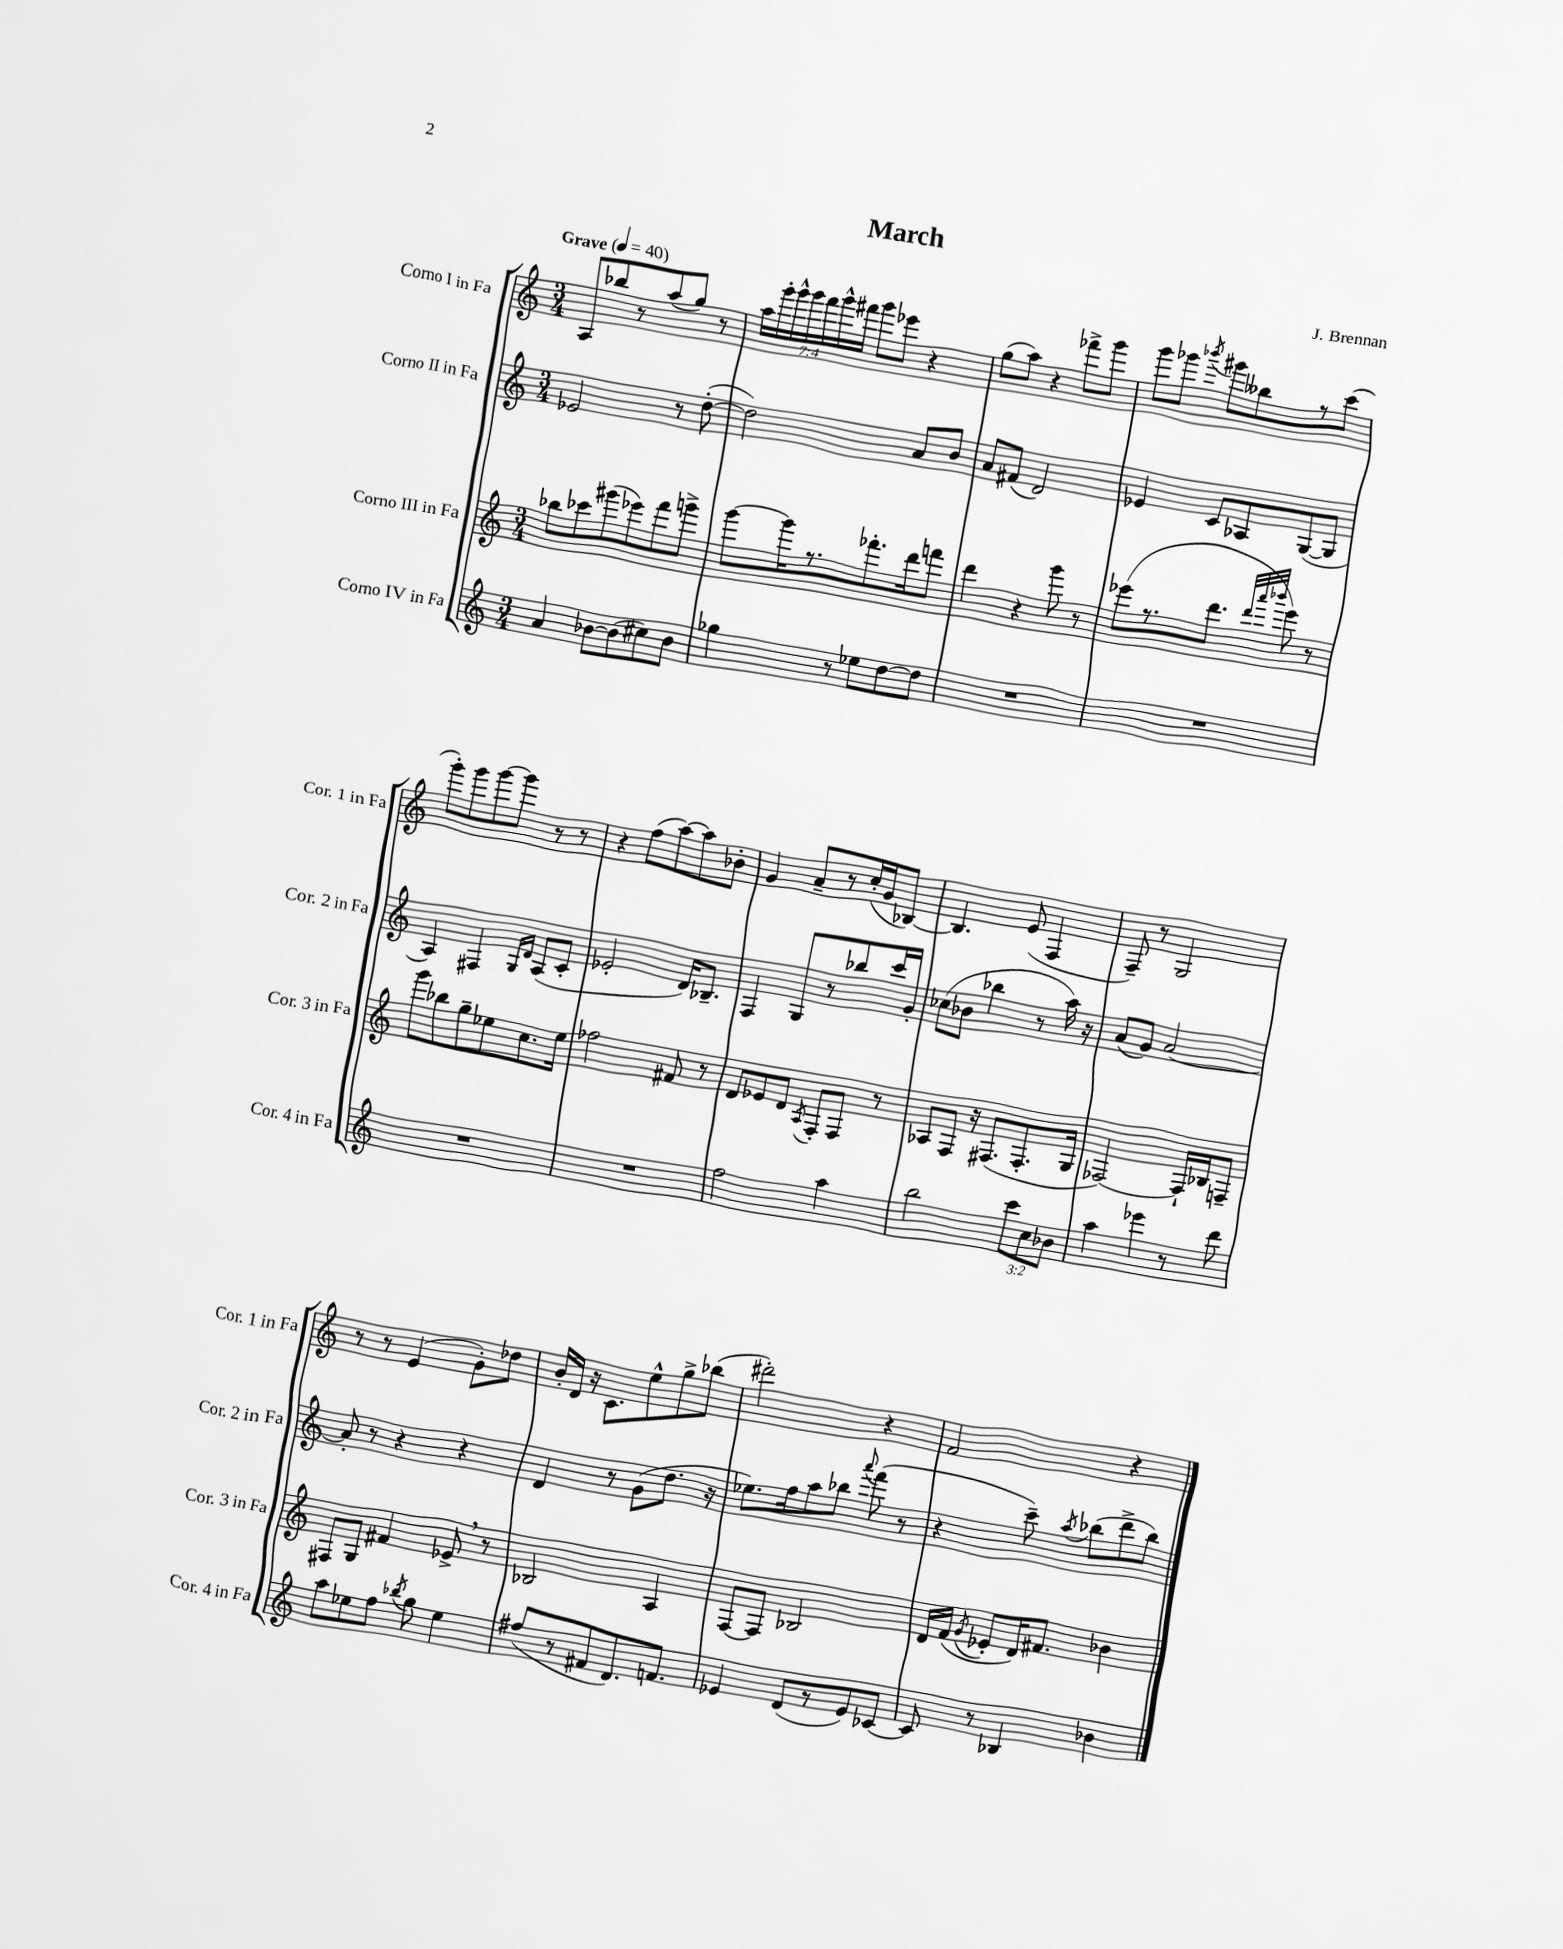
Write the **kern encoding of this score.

**kern	**kern	**kern	**kern
*part4	*part3	*part2	*part1
*staff4	*staff3	*staff2	*staff1
*I"Corno IV in Fa	*I"Corno III in Fa	*I"Corno II in Fa	*I"Corno I in Fa
*I'Cor. 4 in Fa	*I'Cor. 3 in Fa	*I'Cor. 2 in Fa	*I'Cor. 1 in Fa
*clefG2	*clefG2	*clefG2	*clefG2
*k[]	*k[]	*k[]	*k[]
*M3/4	*M3/4	*M3/4	*M3/4
*MM40	*MM40	*MM40	*MM40
=1	=1	=1	=1
!	!	!	!LO:TX:a:B:t=Grave
4a/	8bb-X\L	2e-X/	8A/L
.	8ccc-X\	.	8bb-X/
[8b-X\L	(8ggg#X\	.	8r
(8b-\]	8eee-X\)	.	(8aa/
8cc#X\)	8fff\	8r	8gg/J)
8b-\J	8gggn^\J	([8dd'\	8r
=2	=2	=2	=2
4gg-X\	[8ggg\L	2dd\])	28aa\LL
.	.	.	28ggg'\
.	.	.	28ggg^^\
.	.	.	28ggg\
.	16ggg\K]	.	.
.	.	.	28fff\
.	.	.	28ggg^^\
.	8.r	.	.
.	.	.	28fff#X\JJ
8r	.	.	8ggg\L
8ee-X\L	8.fff-X'\	.	8eee-X\J
[8dd\	.	8a/L	4r
.	16ddd\k	.	.
8dd\J]	8fffn\J	8b/J	.
=3	=3	=3	=3
2.r	4ddd\	8a/L	(8gg\L
.	.	(8f#X/J	8aa\J)
.	4r	2d/)	4r
.	8ggg\	.	8fff-X^\L
.	8r	.	8ggg\J
=4	=4	=4	=4
2.r	(8eee-X\L	4e-X/	8ggg\L
.	8.r	.	8ggg-X\J
.	.	.	8qbbb-X/
.	.	8c/L	8ggg#X\L
.	8.ddd\J	.	.
.	.	8A-X/	8bb--X\
.	32qqddd/LLL	.	.
.	32qqaaa/	.	.
.	32qqbbb-X/JJJ	.	.
.	8eee-\)	([8G/	8r
.	8r	8G/J]	(8ccc\J
!!LO:LB:g=z
=5	=5	=5	=5
2.r	8ggg\L	4A/)	8ggg'\L)
.	8bb-X\	.	8ggg\
.	8gg~\	4F#X/	[8ggg\
.	8ee-X\	.	8ggg\J]
.	.	16qqG/LL	.
.	.	16qqd/JJ	.
.	8.cc\	(8A/L	8r
.	.	8c'/J	8r
.	16ee-\Jk	.	.
=6	=6	=6	=6
2.r	2ff-X\	2e-X'/	4r
.	.	.	(8ff\L
.	.	.	[8aa\)
.	8f#X/	16d/KL)	8aa\]
.	.	8.B-X~/J	.
.	8r	.	8b-X'\J
=7	=7	=7	=7
2ff\	8d/L	4F/	4g/
.	8e-X/	.	.
.	8d/J	8G/L	8a~/L
.	8qA/	.	.
.	8F'/L	8r	8r
4aa\	8F/J	8bb-X/	(16cc'/L
.	.	.	16g/J
.	8r	16ccc/L	[8B-X/J)
.	.	16g'/JJ	.
=8	=8	=8	=8
2bb\	8A-X/L	(8cc-X\L	4.B-/]
.	8F/J	8b-X\J	.
.	16r	4bb-X\	.
.	(8.F#X/L	.	.
.	.	.	(8e/
12ccc\L	8.F#'/	8r	4F/
12cc\	.	.	.
.	.	16aa\)	.
12b-X\J	.	.	.
.	16G/Jk	16r	.
=9	=9	=9	=9
4aa\	[2F-X/)	(8a/L	8F~/)
.	.	8g/J)	8r
4eee-X\	.	[2a/	2G/
8r	16F-`/LL]	.	.
.	16B-X/J	.	.
8ddd\	8Fn~/J	.	.
!!LO:LB:g=z
=10	=10	=10	=10
8aa\L	8F#X/L	8a'/]	8r
8ee-X\	8G/J	8r	8r
8ff\J	4f#X/	4r	(4e/
8qbb-X/	.	.	.
8gg\	.	.	.
4ee-\	8e-X^,/	4r	8g'\L)
.	8r	.	8dd-X\J
=11	=11	=11	=11
(8ff#X/L	2B-X/	4d/	16b'/LL
.	.	.	16d/JJ
8r	.	.	16r
.	.	.	8.c\L
8f#X/	.	8r	.
8.d/)	.	(8g\L	8ee^^\
.	4A/	8.dd\J	8gg^\
8.fn/J	.	.	.
.	.	.	(8bb-X\J
.	.	16r	.
=12	=12	=12	=12
4e-X/	[8F/L	8.ee-X\L)	2ddd#X'\)
.	8F/J]	.	.
.	.	16ff\k	.
(8d/L	2B-X/	8aa\	.
8r	.	8bb-X\J	.
.	.	8qqaaa/	.
8e-/)	.	(8fff\	4r
[8c-X/J	.	8r	.
=13	=13	=13	=13
8c-/]	16d/LL	4r	2f/
.	(16f/JJ	.	.
.	8qg/	.	.
8r	8e-X'/L	.	.
4B-X/	16d/K)	8ccc~\)	.
.	8.f#X/J	.	.
.	.	8qaa/	.
.	.	(8bb-X\L	.
4b-X\	4b-X\	8ddd^\	4r
.	.	8bb-\J)	.
==	==	==	==
*-	*-	*-	*-
